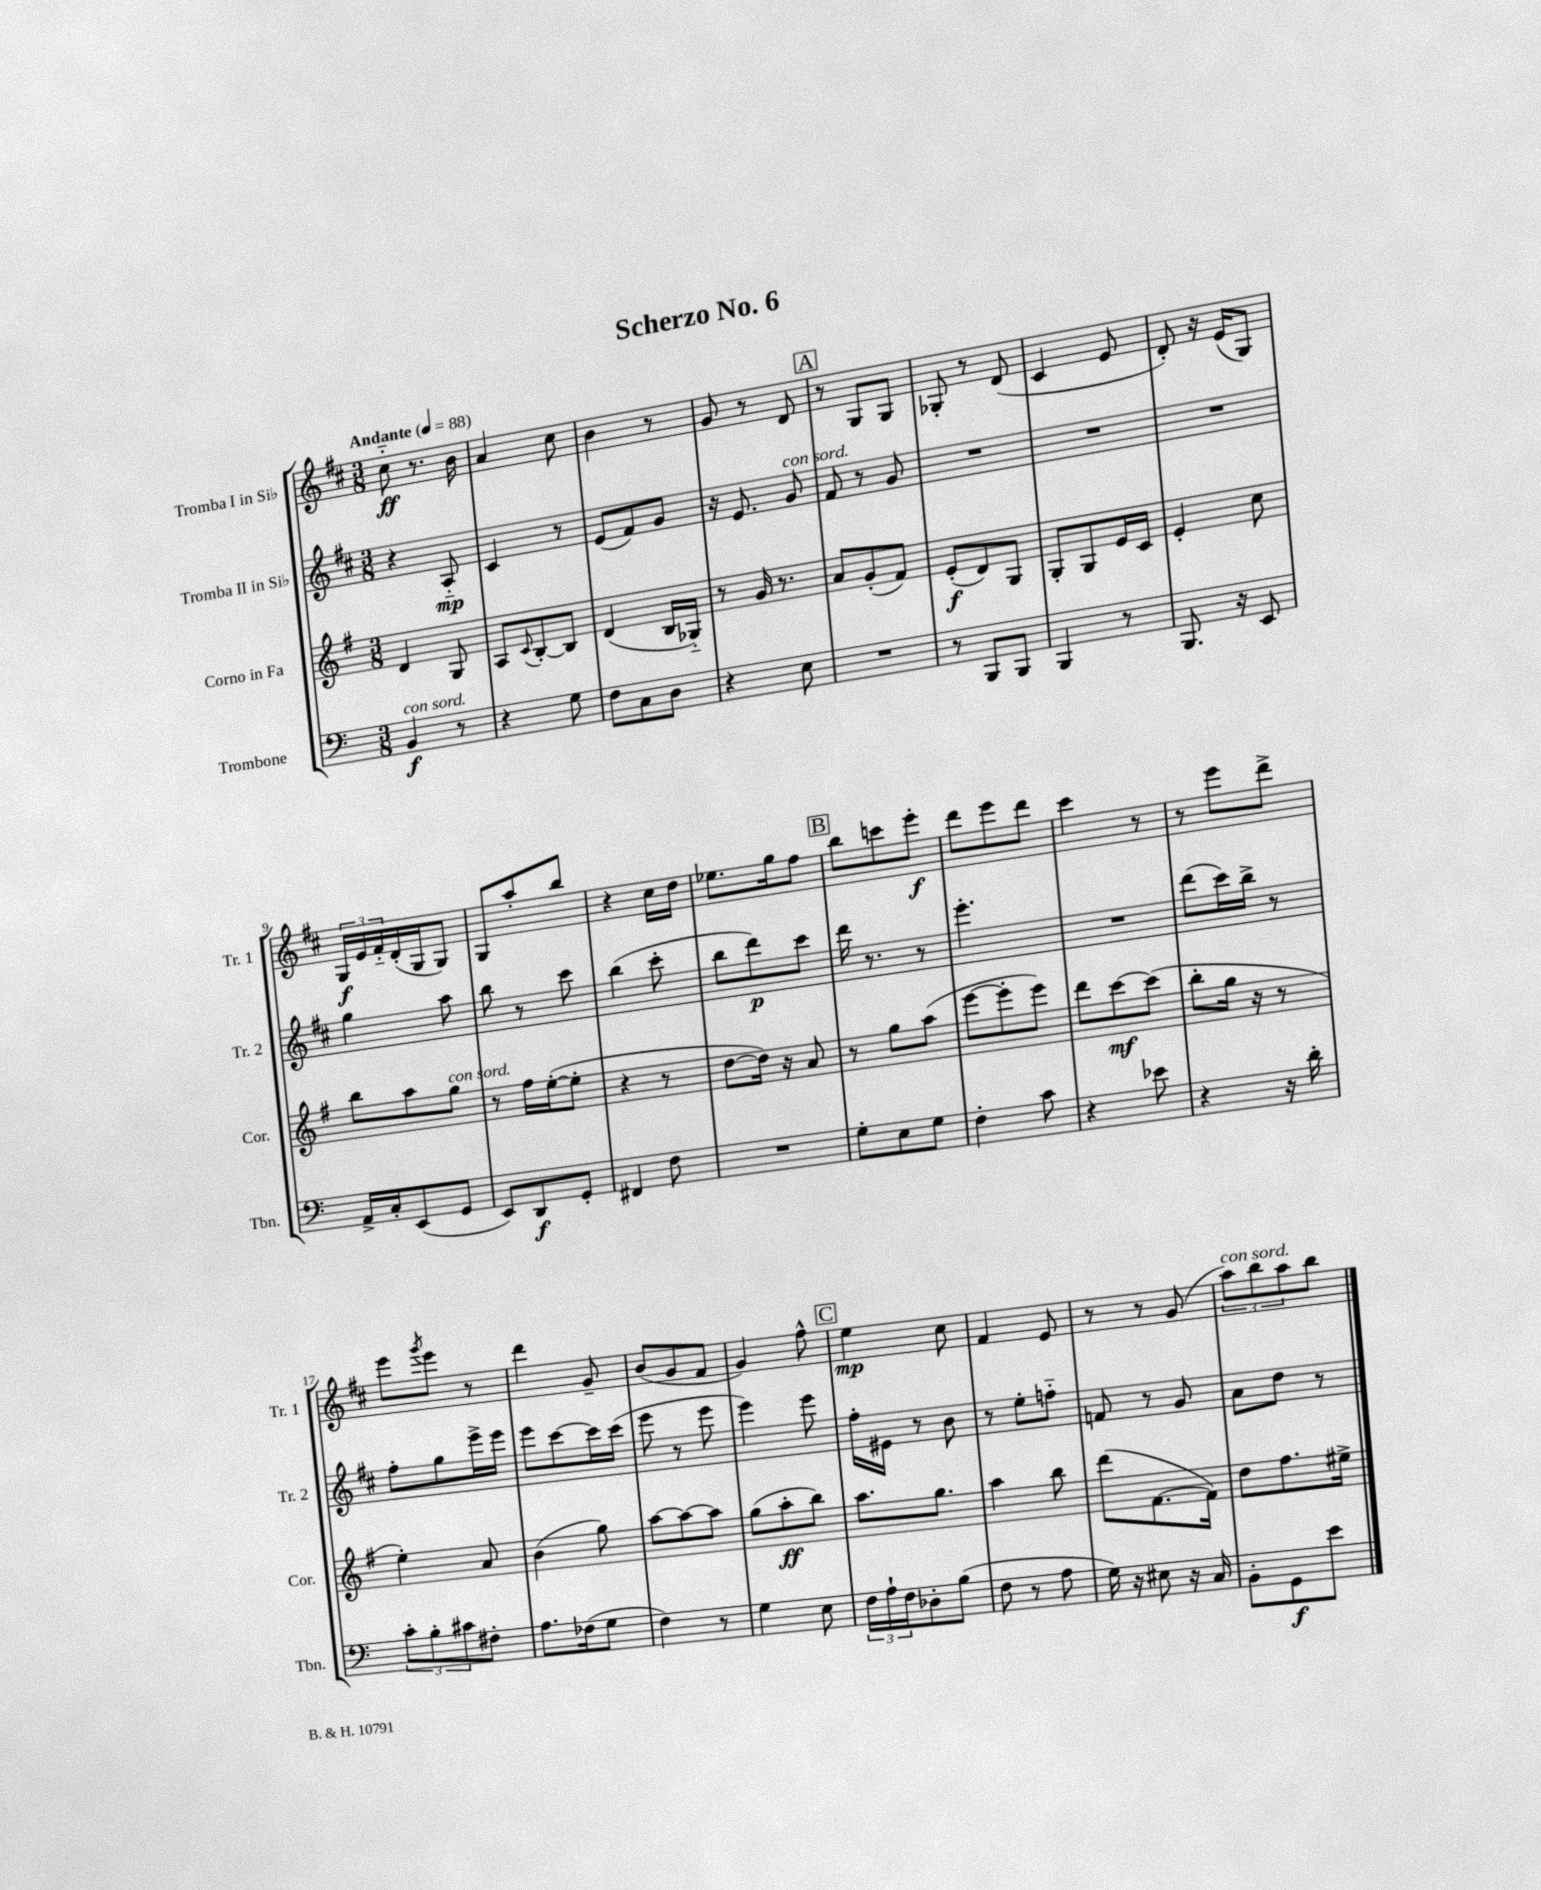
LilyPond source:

\header { title = "Scherzo No. 6" }
<<
\new StaffGroup <<
\new Staff = "s0" \with { instrumentName = "Tromba I in Sib" shortInstrumentName = "Tr. 1" } {
    \clef treble \key d \major \numericTimeSignature \time 3/8 \tempo "Andante" 4 = 88
    cis''8-_\ff r8. b'16 |
    a'4 cis''8 |
    b'4 r8 |
    g'8 r8 d'8 |
    \mark \markup { \box "A" } r8 g8 g8 |
    ges8-. r8 d'8( |
    cis'4 e'8 |
    d'8-.) r16 e'16( g8) |
    \tuplet 3/2 { g16\f e'16 fis'16-_ } d'16-.( g16 g8) |
    g8 a''8-. b''8 |
    r4 cis''16 d''16 |
    ees''8. g''16 fis''8 |
    \mark \markup { \box "B" } b''8 c'''8 e'''8-.\f |
    d'''8 e'''8 d'''8 |
    cis'''4 r8 |
    r8 e'''8 d'''8-> |
    e'''8 \acciaccatura { g'''8 } e'''8 r8 |
    d'''4 g'8-- |
    b'8( g'8 fis'8 |
    g'4) fis''8-^ |
    \mark \markup { \box "C" } e''4\mp cis''8 |
    fis'4 e'8 |
    r8 r8 g'8( |
    \tuplet 3/2 { a''8^\markup { \italic "con sord." }) b''8 a''8 } b''8 \bar "|." |
}
\new Staff = "s1" \with { instrumentName = "Tromba II in Sib" shortInstrumentName = "Tr. 2" } {
    \clef treble \key d \major \numericTimeSignature \time 3/8
    r4 a8-_\mp |
    cis'4 r8 |
    e'8( fis'8) g'8 |
    r16 e'8. g'8^\markup { \italic "con sord." } |
    \mark \markup { \box "A" } fis'8 r8 g'8 |
    R4. |
    R4. |
    R4. |
    g''4 a''8 |
    b''8 r8 cis'''8 |
    b''4( cis'''8-. |
    b''8 d'''8\p) cis'''8 |
    \mark \markup { \box "B" } d'''16 r8. r8 |
    e'''4.-. |
    R4. |
    d'''8( cis'''16) b''16-> r8 |
    fis''8-. g''8 e'''16-> e'''16 |
    e'''8 cis'''8~ cis'''16 cis'''16( |
    e'''8 r8 e'''8 |
    e'''4) e'''8 |
    \mark \markup { \box "C" } fis''16-. eis'16 r8 b'8 |
    r8 e''8-. f''8-_ |
    f'8 r8 g'8 |
    a'8 d''8 r8 \bar "|." |
}
\new Staff = "s2" \with { instrumentName = "Corno in Fa" shortInstrumentName = "Cor." } {
    \clef treble \key g \major \numericTimeSignature \time 3/8
    d'4 g8 |
    a8 \appoggiatura { c'8 } b8~-. b8 |
    d'4( b16 ges16-_) |
    r8 g'16 r8. |
    \mark \markup { \box "A" } a'8 g'8-.( fis'8) |
    e'8-.\f( d'8) g8 |
    g8-. g8 e'16 c'16 |
    e'4-. c''8 |
    b''8 a''8 g''8^\markup { \italic "con sord." } |
    r8 fis''16 e''16~-.( e''8-. |
    r4 r8 |
    d''8~ d''16) r16 a'8 |
    \mark \markup { \box "B" } r8 g''8 a''8( |
    e'''8~ e'''8-. e'''8) |
    d'''8 c'''8~\mf c'''8( |
    b''8-. g''16 r16 r8 |
    e''4-.) a'8 |
    b'4( g''8) |
    a''8~ a''8~ a''8 |
    g''8( a''8-.\ff b''8) |
    \mark \markup { \box "C" } a''8. g''8. |
    a''4 b''8 |
    d'''8( fis'8.~ fis'16) |
    d''8 fis''8. eis''16-> \bar "|." |
}
\new Staff = "s3" \with { instrumentName = "Trombone" shortInstrumentName = "Tbn." } {
    \clef bass \key c \major \numericTimeSignature \time 3/8
    b,4\f^\markup { \italic "con sord." } r8 |
    r4 g8 |
    f8 c8 d8 |
    r4 e8 |
    \mark \markup { \box "A" } R4. |
    r8 b,,8 b,,8 |
    b,,4 r8 |
    b,,8. r16 e,8 |
    a,16-> c16-. e,8( g,8 |
    e,8) d,8\f g,8-. |
    fis,4 f8 |
    R4. |
    \mark \markup { \box "B" } g8-. e8 g8 |
    f4-. c'8 |
    r4 ees'8 |
    r4 r16 d'16-. |
    \tuplet 3/2 { c'8-. b8-. cis'8 } fis8-. |
    a8. fes16( g8 |
    f4) r8 |
    g4 e8 |
    \mark \markup { \box "C" } \tuplet 3/2 { f16 a16-! f16 } des8-. b8( |
    f8 r8 a8 |
    g16) r16 eis8 r16 c16 |
    b,8-. g,8\f e'8 \bar "|." |
}
>>
>>
